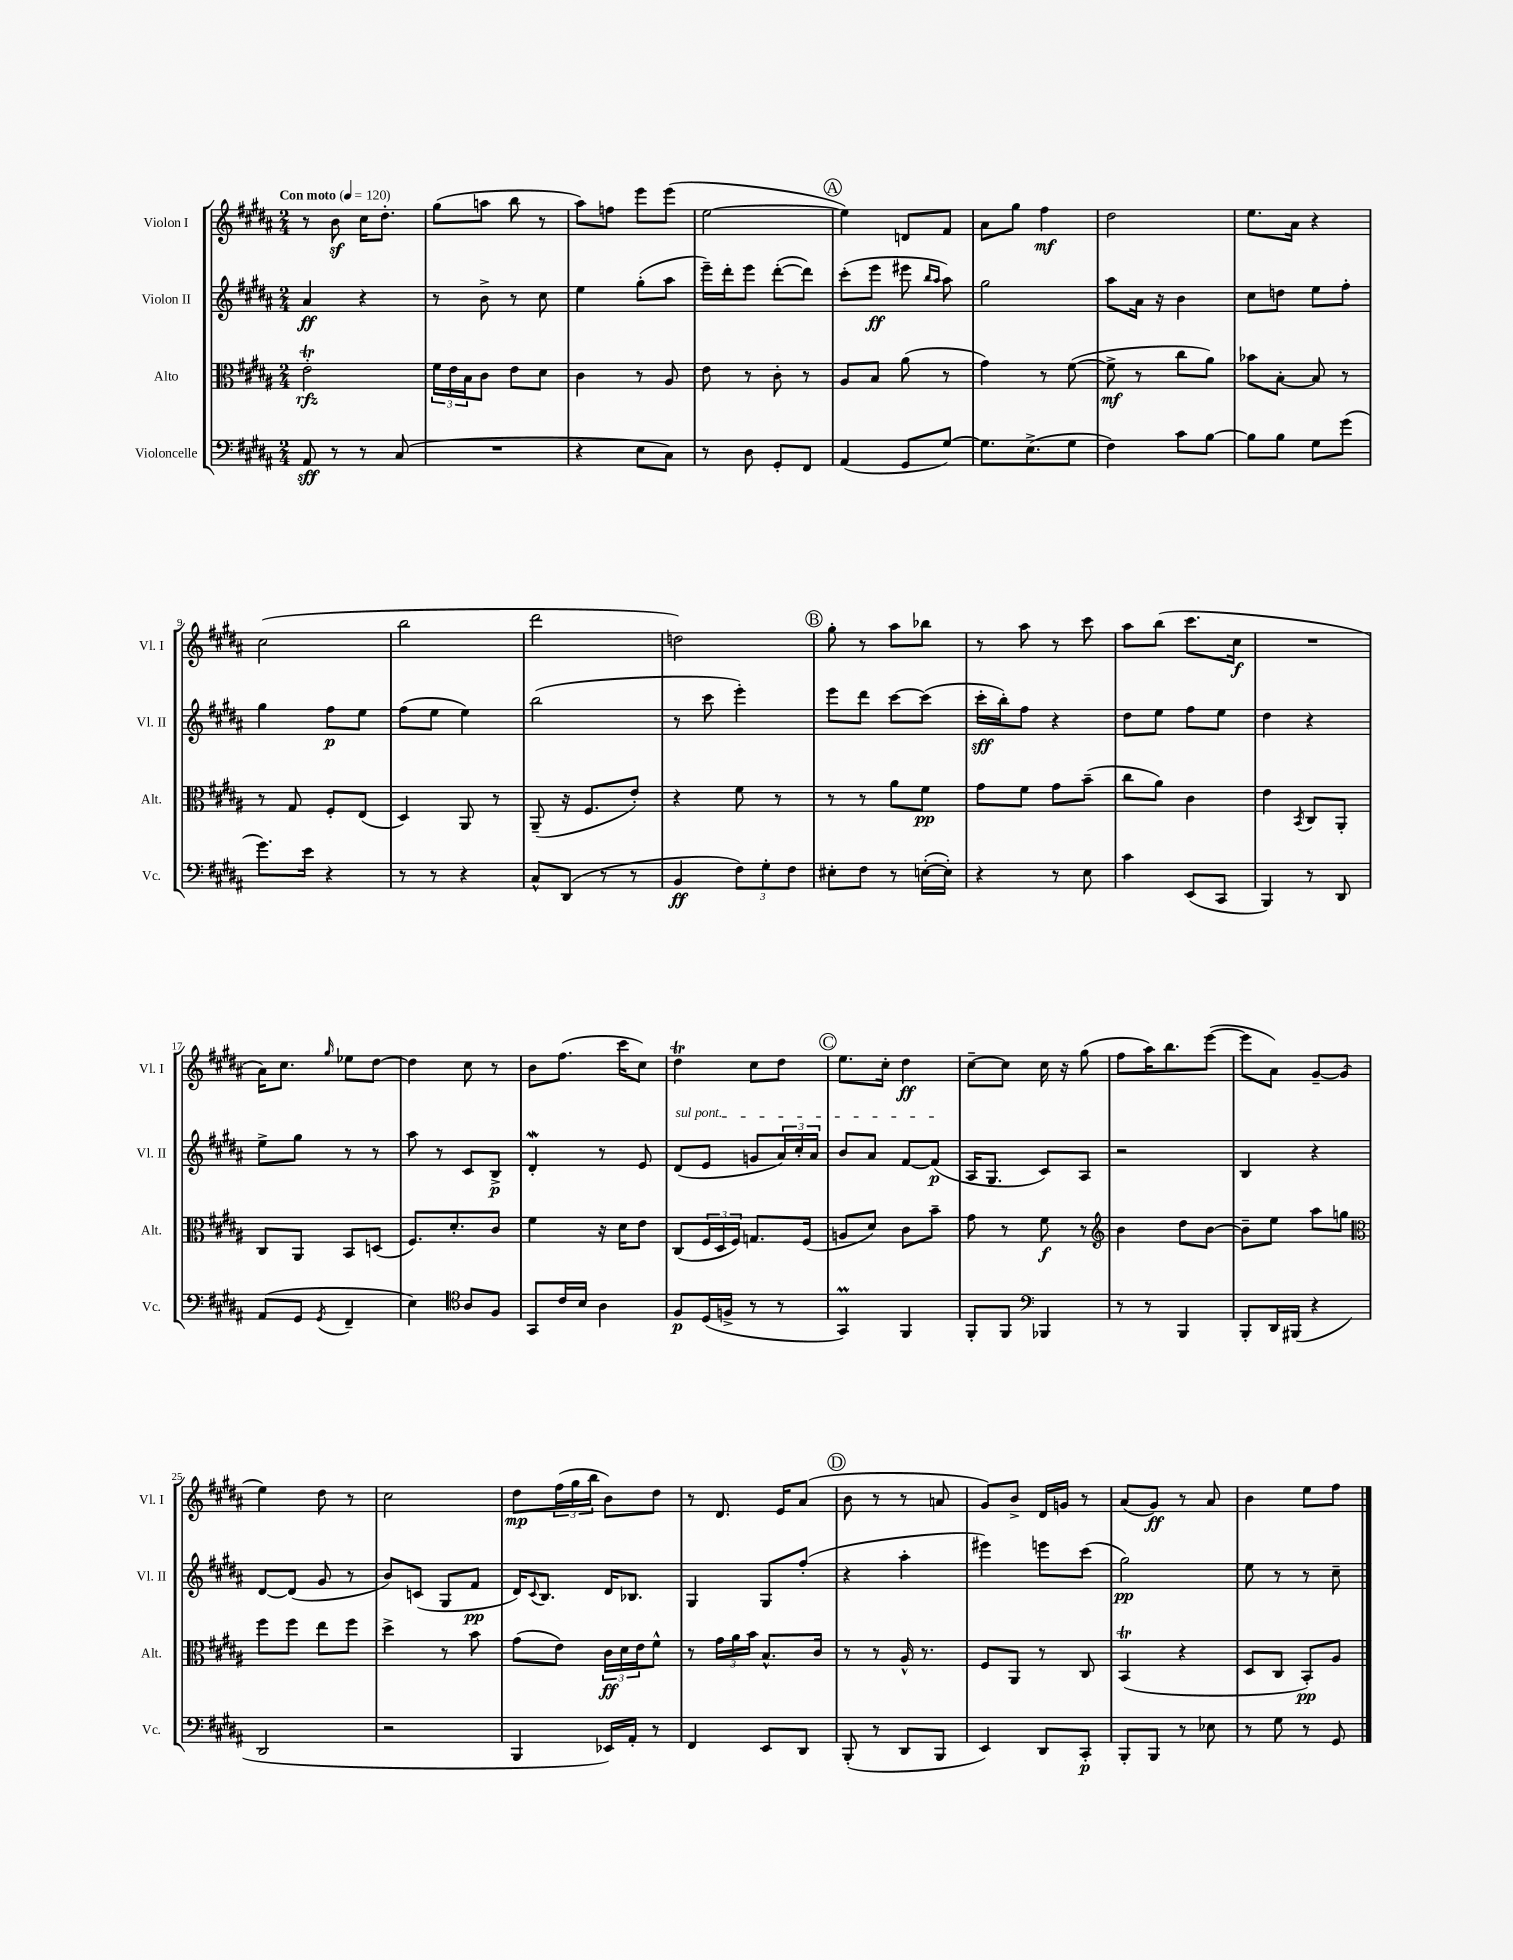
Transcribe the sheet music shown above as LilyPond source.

<<
\new StaffGroup <<
\new Staff = "s0" \with { instrumentName = "Violon I" shortInstrumentName = "Vl. I" } {
    \clef treble \key b \major \numericTimeSignature \time 2/4 \tempo "Con moto" 4 = 120
    r8 b'8\sf cis''16 dis''8.-. |
    gis''8( a''8 b''8 r8 |
    ais''8) f''8 e'''8 e'''8( |
    e''2~ |
    \mark \markup { \circle "A" } e''4) d'8 fis'8 |
    ais'8 gis''8 fis''4\mf |
    dis''2 |
    e''8. ais'16 r4 |
    cis''2( |
    b''2 |
    dis'''2 |
    d''2) |
    \mark \markup { \circle "B" } gis''8-. r8 ais''8 bes''8 |
    r8 ais''8 r8 cis'''8 |
    ais''8 b''8( cis'''8. cis''16\f |
    R2 |
    ais'16) cis''8. \grace { gis''16 } ees''8 dis''8~ |
    dis''4 cis''8 r8 |
    b'8 fis''8.( cis'''16 cis''8) |
    dis''4\trill cis''8 dis''8 |
    \mark \markup { \circle "C" } e''8. cis''16-. dis''4\ff |
    cis''8~-- cis''8 cis''16 r16 gis''8( |
    fis''8 ais''16) b''8. e'''8~( |
    e'''8 ais'8) gis'8~-- gis'8( |
    e''4) dis''8 r8 |
    cis''2 |
    dis''8\mp \tuplet 3/2 { fis''16( gis''16 b''16 } b'8) dis''8 |
    r8 dis'8. e'16 ais'8( |
    \mark \markup { \circle "D" } b'8 r8 r8 a'8 |
    gis'8) b'8-> dis'16 g'16 r8 |
    ais'8( gis'8\ff) r8 ais'8 |
    b'4 e''8 fis''8 \bar "|." |
}
\new Staff = "s1" \with { instrumentName = "Violon II" shortInstrumentName = "Vl. II" } {
    \clef treble \key b \major \numericTimeSignature \time 2/4
    ais'4\ff r4 |
    r8 b'8-> r8 cis''8 |
    e''4 gis''8-.( ais''8 |
    e'''16--) dis'''16-. e'''8 dis'''8~-.( dis'''8) |
    \mark \markup { \circle "A" } cis'''8-.( e'''8\ff eis'''8 \grace { b''16 ais''16 } ais''8) |
    gis''2 |
    ais''8 ais'16 r16 b'4 |
    cis''8 d''8 e''8 fis''8-. |
    gis''4 fis''8\p e''8 |
    fis''8( e''8 e''4) |
    b''2( |
    r8 cis'''8 e'''4-.) |
    \mark \markup { \circle "B" } e'''8 dis'''8 cis'''8~ cis'''8( |
    cis'''16-.\sff b''16-.) fis''8 r4 |
    dis''8 e''8 fis''8 e''8 |
    dis''4 r4 |
    e''8-> gis''8 r8 r8 |
    ais''8 r8 cis'8 b8->\p |
    dis'4-.\mordent r8 e'8 |
    \once \override TextSpanner.bound-details.left.text = \markup { \italic "sul pont." } dis'8\startTextSpan( e'8 g'8 \tuplet 3/2 { ais'16) cis''16-. ais'16 } |
    \mark \markup { \circle "C" } b'8 ais'8 fis'8~ fis'8\p\stopTextSpan( |
    ais16 gis8. cis'8) ais8 |
    r2 |
    b4 r4 |
    dis'8~ dis'8( gis'8 r8 |
    b'8) c'8( gis8 fis'8\pp |
    dis'16) \appoggiatura { cis'8 } b8. dis'16 bes8. |
    gis4 gis8 fis''8-.( |
    \mark \markup { \circle "D" } r4 ais''4-. |
    eis'''4) e'''8 cis'''8( |
    gis''2\pp) |
    e''8 r8 r8 cis''8-- \bar "|." |
}
\new Staff = "s2" \with { instrumentName = "Alto" shortInstrumentName = "Alt." } {
    \clef alto \key b \major \numericTimeSignature \time 2/4
    e'2-.\trill\rfz |
    \tuplet 3/2 { fis'16 e'16 b16 } cis'8 e'8 dis'8 |
    cis'4 r8 ais8 |
    e'8 r8 cis'8-. r8 |
    \mark \markup { \circle "A" } ais8 b8 ais'8( r8 |
    gis'4) r8 fis'8~( |
    fis'8->\mf r8 cis''8 ais'8) |
    bes'8 b8~-. b8 r8 |
    r8 gis8 fis8-. e8( |
    dis4) ais,8 r8 |
    ais,8--( r16 fis8. e'8-.) |
    r4 fis'8 r8 |
    \mark \markup { \circle "B" } r8 r8 ais'8 fis'8\pp |
    gis'8 fis'8 gis'8 b'8--( |
    cis''8 ais'8) cis'4 |
    e'4 \acciaccatura { b,8 } cis8 ais,8-. |
    cis8 ais,8 b,8 d8( |
    fis8.) dis'8.-. cis'8 |
    fis'4 r16 dis'16 e'8 |
    cis8( \tuplet 3/2 { fis16 dis16 fis16) } g8. fis16( |
    \mark \markup { \circle "C" } a8 dis'8) cis'8 b'8-- |
    gis'8 r8 fis'8\f r8 |
    \clef treble b'4 dis''8 b'8~ |
    b'8-- e''8 ais''8 g''8 |
    \clef alto fis''8 fis''8 e''8 fis''8 |
    dis''4-> r8 b'8 |
    gis'8( e'8) \tuplet 3/2 { cis'16\ff dis'16 e'16 } fis'8-^ |
    r8 \tuplet 3/2 { gis'16 ais'16 b'16 } b8.-^ cis'16 |
    \mark \markup { \circle "D" } r8 r8 ais16-^ r8. |
    fis8 ais,8 r8 cis8 |
    b,4\trill( r4 |
    dis8 cis8 b,8-.\pp) ais8 \bar "|." |
}
\new Staff = "s3" \with { instrumentName = "Violoncelle" shortInstrumentName = "Vc." } {
    \clef bass \key b \major \numericTimeSignature \time 2/4
    ais,8\sff r8 r8 cis8( |
    R2 |
    r4 e8 cis8) |
    r8 dis8 gis,8-. fis,8 |
    \mark \markup { \circle "A" } ais,4( gis,8 gis8~) |
    gis8. e8.->( gis8 |
    fis4) cis'8 b8~ |
    b8 b8 gis8 gis'8( |
    gis'8.) e'16 r4 |
    r8 r8 r4 |
    cis8-^ dis,8( r8 r8 |
    b,4\ff \tuplet 3/2 { fis8) gis8-. fis8 } |
    \mark \markup { \circle "B" } eis8-. fis8 r8 e16~-.( e16-.) |
    r4 r8 e8 |
    cis'4 e,8( cis,8 |
    b,,4) r8 dis,8 |
    ais,8( gis,8 \acciaccatura { gis,8 } fis,4-- |
    e4) \clef tenor ais8 fis8 |
    gis,8 cis'16 b16 ais4 |
    fis8\p dis16( f16-> r8 r8 |
    \mark \markup { \circle "C" } gis,4\prall) fis,4 |
    fis,8-. fis,8 \clef bass bes,,4 |
    r8 r8 b,,4 |
    b,,8-. dis,16 bis,,16( r4 |
    dis,2 |
    r2 |
    b,,4 ees,16) ais,16-. r8 |
    fis,4 e,8 dis,8 |
    \mark \markup { \circle "D" } b,,8-.( r8 dis,8 b,,8 |
    e,4) dis,8 cis,8-.\p |
    b,,8-. b,,8 r8 ees8 |
    r8 gis8 r8 gis,8 \bar "|." |
}
>>
>>
